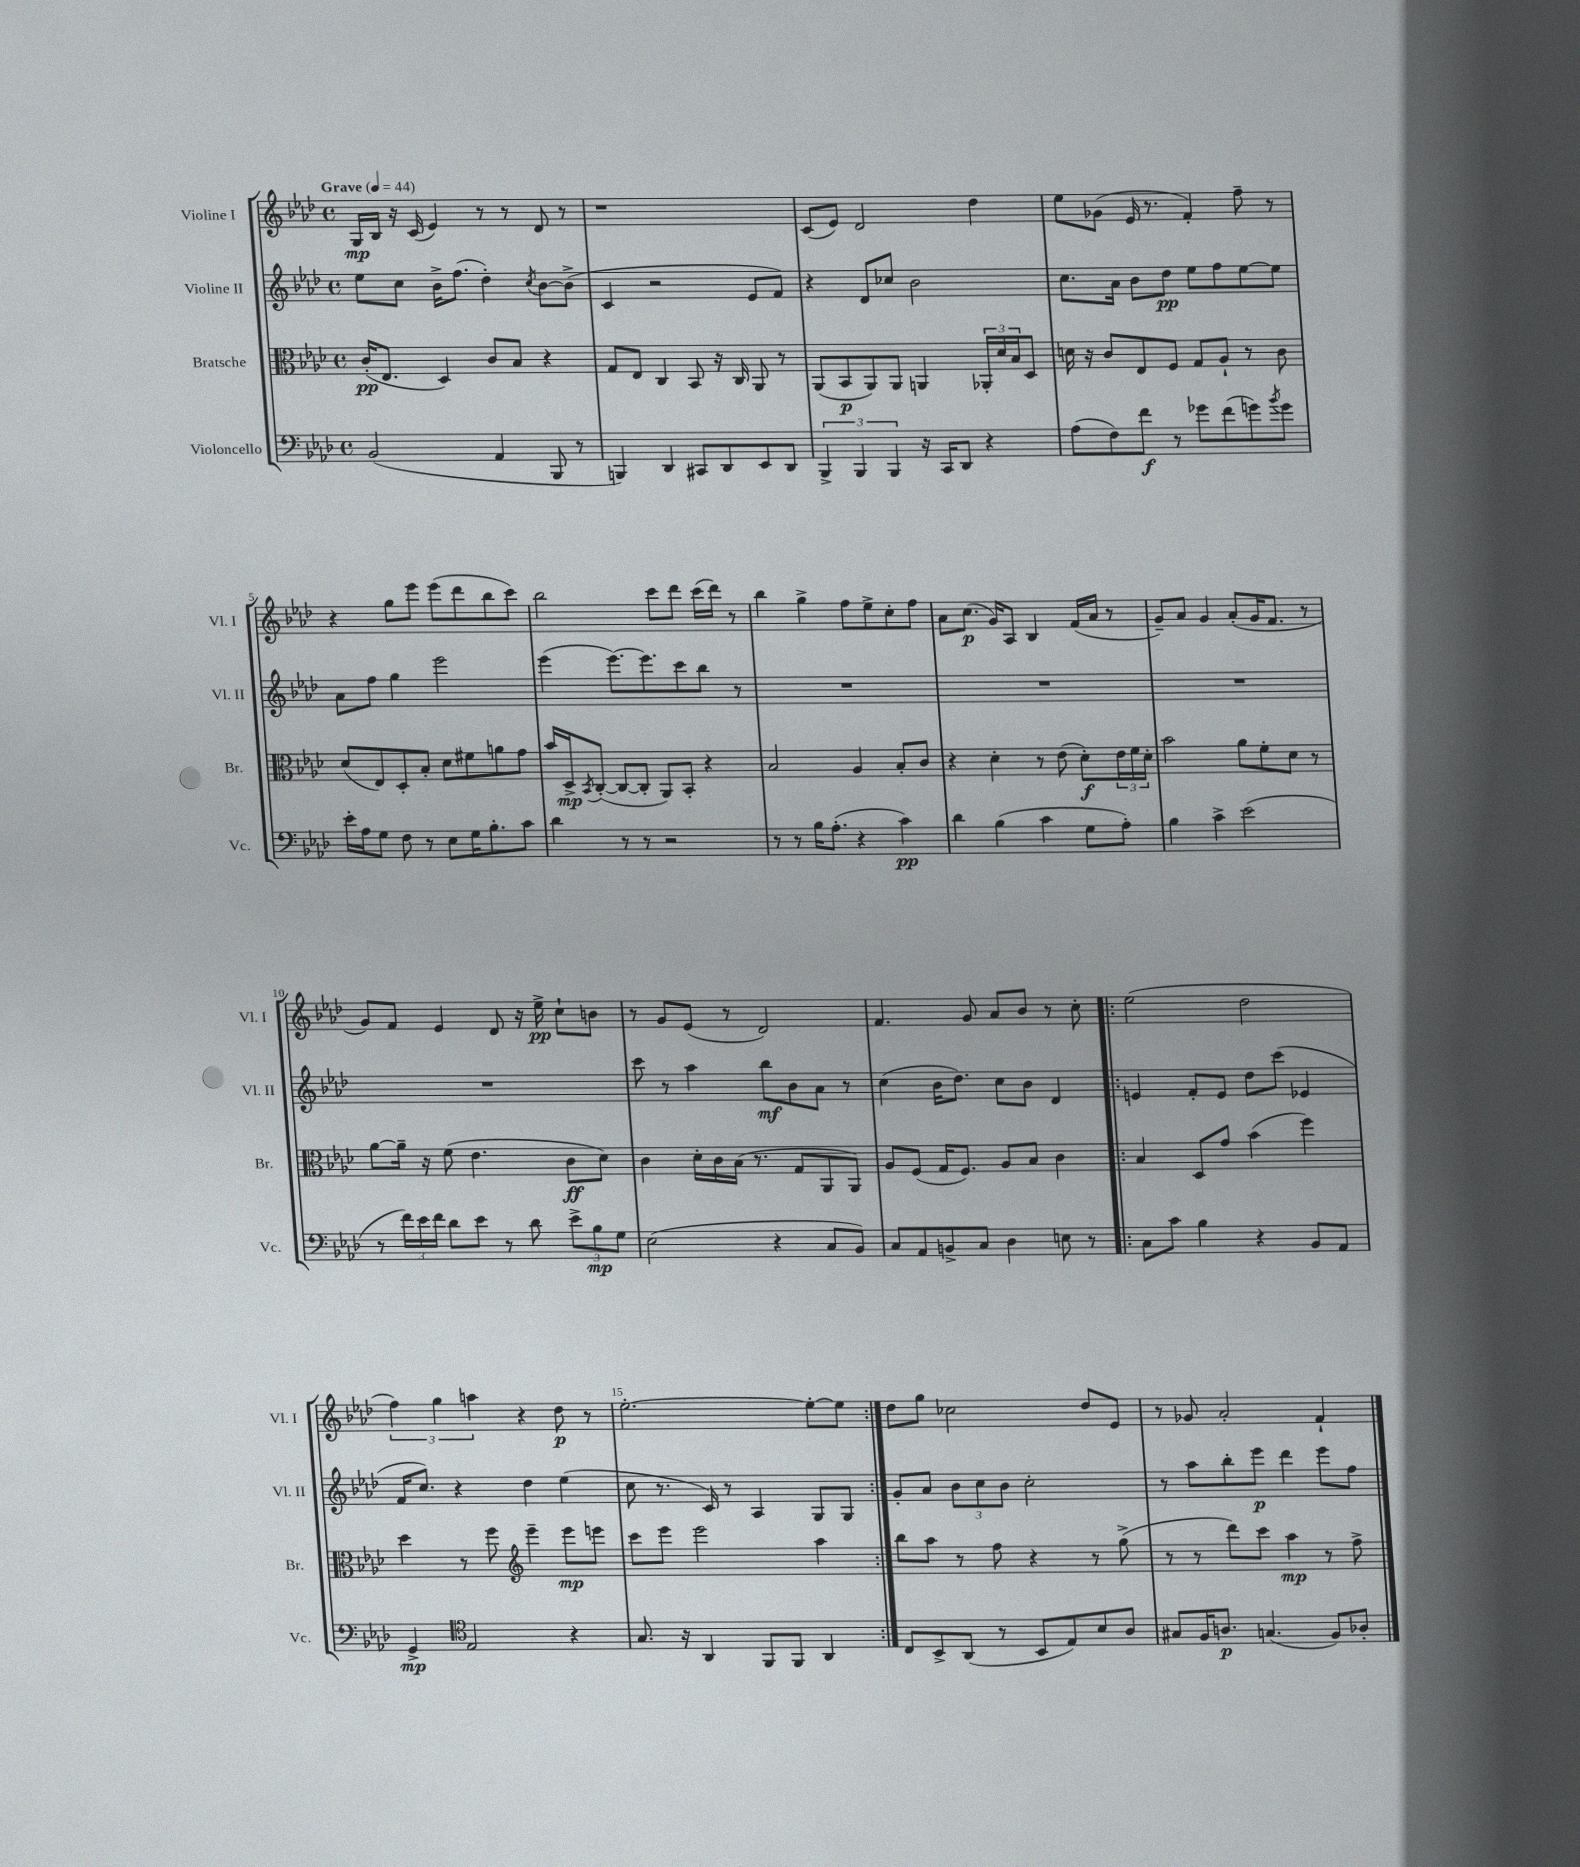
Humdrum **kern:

**kern	**dynam	**kern	**dynam	**kern	**dynam	**kern	**dynam
*part4	*part4	*part3	*part3	*part2	*part2	*part1	*part1
*staff4	*staff4	*staff3	*staff3	*staff2	*staff2	*staff1	*staff1
*I"Violoncello	*	*I"Bratsche	*	*I"Violine II	*	*I"Violine I	*
*I'Vc.	*	*I'Br.	*	*I'Vl. II	*	*I'Vl. I	*
*clefF4	*	*clefC3	*	*clefG2	*	*clefG2	*
*k[b-e-a-d-]	*	*k[b-e-a-d-]	*	*k[b-e-a-d-]	*	*k[b-e-a-d-]	*
*M4/4	*	*M4/4	*	*M4/4	*	*M4/4	*
*met(c)	*	*met(c)	*	*met(c)	*	*met(c)	*
*MM44	*	*MM44	*	*MM44	*	*MM44	*
=1	=1	=1	=1	=1	=1	=1	=1
!	!	!	!	!	!	!LO:TX:a:B:t=Grave	!
(2BB-/	.	(16c'/KL	pp	8ee-\L	.	16G/LL	mp
.	.	8.E-/J	.	.	.	16B-/JJ	.
.	.	.	.	8cc\J	.	16r	.
.	.	.	.	.	.	(16c/	.
.	.	4D-/)	.	16b-^\KL	.	4e-/)	.
.	.	.	.	(8.ff\J	.	.	.
4AA-/	.	8c/L	.	4dd-'\)	.	8r	.
.	.	8B-/J	.	.	.	8r	.
.	.	.	.	8qcc/	.	.	.
8BBB-/	.	4r	.	[8b-\L	.	8d-/	.
8r	.	.	.	(8b-^\J]	.	8r	.
=2	=2	=2	=2	=2	=2	=2	=2
4BBBn/)	.	8G/L	.	4c/	.	1r	.
.	.	8E-/J	.	.	.	.	.
4DD-/	.	4C/	.	2r	.	.	.
8CC#X/L	.	8BB-/	.	.	.	.	.
8DD-/	.	16r	.	.	.	.	.
.	.	16C/	.	.	.	.	.
8EE-/	.	8AA-/	.	8e-/L	.	.	.
8DD-/J	.	8r	.	8f/J)	.	.	.
=3	=3	=3	=3	=3	=3	=3	=3
6BBB-^/	.	(8AA-/L	.	4r	.	(8c/L	.
.	.	8BB-/	p	.	.	8e-/J)	.
6BBB-/	.	.	.	.	.	.	.
.	.	8AA-/)	.	8d-/L	.	2d-/	.
6BBB-/	.	.	.	.	.	.	.
.	.	8AA-/J	.	8cc-X/J	.	.	.
16r	.	4AAn/	.	2b-\	.	.	.
16CC/KL	.	.	.	.	.	.	.
8DD-/J	.	.	.	.	.	.	.
4r	.	24AA-X'/LL	.	.	.	4dd-\	.
.	.	24d-/	.	.	.	.	.
.	.	24B-/J	.	.	.	.	.
.	.	8D-/J	.	.	.	.	.
=4	=4	=4	=4	=4	=4	=4	=4
(8A-\L	.	16dn\	.	8.cc\L	.	8ee-\L	.
.	.	16r	.	.	.	.	.
8F\)	.	8c/L	.	.	.	(8g-X\J	.
.	.	.	.	16a-\Jk	.	.	.
8f\J	f	8E-/	.	8b-\L	.	16e-/	.
.	.	.	.	.	.	8.r	.
8r	.	8F/J	.	8dd-\J	pp	.	.
8g-X\L	.	8G/L	.	8ee-\L	.	4f'/)	.
(8f\	.	8A-`/J	.	8ff\	.	.	.
8gn\)	.	8r	.	[8ee-\	.	8ff~\	.
8qb-/	.	.	.	.	.	.	.
8g\J	.	8c\	.	8ee-\J]	.	8r	.
!!LO:LB:g=z
=5	=5	=5	=5	=5	=5	=5	=5
16e-'\LL	.	(8d-/L	.	8a-\L	.	4r	.
16A-\J	.	.	.	.	.	.	.
8G\J	.	8E-/)	.	8ff\J	.	.	.
8F\	.	8D-'/	.	4gg\	.	8gg\L	.
8r	.	8B-'/J	.	.	.	8eee-\J	.
8E-\L	.	8d-\L	.	2eee-\	.	(8eee-\L	.
16G\K	.	8f#X\	.	.	.	8ddd-\	.
8.B-'\	.	.	.	.	.	.	.
.	.	8an\	.	.	.	8bb-\	.
8c\J	.	8g\J	.	.	.	8ccc\J)	.
=6	=6	=6	=6	=6	=6	=6	=6
4d-\	.	16b-/LL	.	(4eee-\	.	2bb-\	.
.	.	16D-^/J	mp	.	.	.	.
.	.	8qBB-/	.	.	.	.	.
.	.	([8C'/J	.	.	.	.	.
8r	.	8C/L_	.	[8.eee-\L)	.	.	.
8r	.	8C'/J]	.	.	.	.	.
.	.	.	.	8.eee-\]	.	.	.
2r	.	8AA-/L)	.	.	.	8ccc\L	.
.	.	8BB-'/J	.	8ccc\	.	8ddd-\J	.
.	.	4r	.	8bb-\J	.	(16ccc\LL	.
.	.	.	.	.	.	16ddd-\JJ)	.
.	.	.	.	8r	.	8r	.
=7	=7	=7	=7	=7	=7	=7	=7
8r	.	2B-/	.	1r	.	4bb-\	.
8r	.	.	.	.	.	.	.
16B-\KL	.	.	.	.	.	4gg^\	.
(8.A-'\J	.	.	.	.	.	.	.
4r	.	4A-/	.	.	.	8ff\L	.
.	.	.	.	.	.	8ee-^\	.
4c\)	pp	8B-'/L	.	.	.	8cc'\	.
.	.	8c/J	.	.	.	8ff\J	.
=8	=8	=8	=8	=8	=8	=8	=8
4d-\	.	4r	.	1r	.	8a-\L	.
.	.	.	.	.	.	(8.cc\J	p
(4B-\	.	4d-'\	.	.	.	.	.
.	.	.	.	.	.	16g/KL)	.
.	.	.	.	.	.	8A-/J	.
4c\	.	8r	.	.	.	4B-/	.
.	.	(8e-\	.	.	.	.	.
8G\L	.	8d-'\L)	f	.	.	(16f/LL	.
.	.	.	.	.	.	16a-/JJ	.
8A-'\J)	.	24e-\L	.	.	.	8r	.
.	.	24f\	.	.	.	.	.
.	.	24d-'\JJ	.	.	.	.	.
=9	=9	=9	=9	=9	=9	=9	=9
4B-\	.	2b-\	.	1r	.	8g~/L)	.
.	.	.	.	.	.	8a-/J	.
4c^\	.	.	.	.	.	4g/	.
(2e-\	.	8a-\L	.	.	.	(8a-'/L	.
.	.	8f'\	.	.	.	16g/K	.
.	.	.	.	.	.	8.f/J	.
.	.	8d-\J	.	.	.	.	.
.	.	8r	.	.	.	8r	.
!!LO:LB:g=z
=10	=10	=10	=10	=10	=10	=10	=10
8r	.	[8a-\L	.	1r	.	8g/L)	.
24f\LL)	.	16a-~\Jk]	.	.	.	8f/J	.
24e-\	.	.	.	.	.	.	.
.	.	16r	.	.	.	.	.
24f\JJ	.	.	.	.	.	.	.
8d-\L	.	(8f\	.	.	.	4e-/	.
8e-\J	.	4.e-\	.	.	.	.	.
8r	.	.	.	.	.	8d-/	.
8d-\	.	.	.	.	.	16r	.
.	.	.	.	.	.	16ee-^\	pp
12e-^\L	.	8c\L	ff	.	.	8cc`\L	.
12B-\	mp	.	.	.	.	.	.
.	.	8d-\J)	.	.	.	8bn\J	.
12G\J	.	.	.	.	.	.	.
=11	=11	=11	=11	=11	=11	=11	=11
(2E-\	.	4c\	.	8ccc\	.	8r	.
.	.	.	.	8r	.	8g/L	.
.	.	16d-'\LL	.	4aa-\	.	(8e-/J	.
.	.	16c\	.	.	.	.	.
.	.	(16B-\JJ	.	.	.	8r	.
.	.	8.r	.	.	.	.	.
4r	.	.	.	8bb-\L	mf	2d-/)	.
.	.	8G/L	.	8b-\	.	.	.
8C/L	.	8AA-/	.	8a-\J	.	.	.
8BB-/J)	.	8AA-/J)	.	8r	.	.	.
=12	=12	=12	=12	=12	=12	=12	=12
8C/L	.	8A-/L	.	(4cc\	.	4.f/	.
8AA-/	.	(8F/J	.	.	.	.	.
8BBn^/	.	16G/KL	.	16b-\KL	.	.	.
.	.	8.F/J)	.	8.dd-\J)	.	.	.
8C/J	.	.	.	.	.	8g/	.
4D-\	.	8A-/L	.	8cc\L	.	8a-/L	.
.	.	8B-/J	.	8b-\J	.	8b-/J	.
8En\	.	4c\	.	4d-/	.	8r	.
8r	.	.	.	.	.	8cc'\	.
=13!|:	=13!|:	=13!|:	=13!|:	=13!|:	=13!|:	=13!|:	=13!|:
8C\L	.	4B-/	.	4en/	.	(2ee-\	.
8c\J	.	.	.	.	.	.	.
4B-\	.	8D-/L	.	8f'/L	.	.	.
.	.	8g/J	.	8e/J	.	.	.
4r	.	(4b-\	.	8dd-\L	.	2dd-\	.
.	.	.	.	(8ccc\J	.	.	.
8BB-/L	.	4ff\)	.	4e-X/	.	.	.
8AA-/J	.	.	.	.	.	.	.
!!LO:LB:g=z
=14	=14	=14	=14	=14	=14	=14	=14
4GG^/	mp	4dd-\	.	16f/KL	.	6ff\)	.
.	.	.	.	8.cc/J)	.	.	.
.	.	.	.	.	.	6gg\	.
*clefC4	*	*	*	*	*	*	*
2E-/	.	8r	.	4r	.	.	.
.	.	.	.	.	.	6aan\	.
.	.	8ff\	.	.	.	.	.
*	*	*clefG2	*	*	*	*	*
.	.	4eee-~\	.	4dd-\	.	4r	.
4r	.	8eee-\L	mp	(4ee-\	.	8dd-\	p
.	.	8eeen\J	.	.	.	8r	.
=15	=15	=15	=15	=15	=15	=15	=15
8.G/	.	8ccc\L	.	8cc\	.	[2.ee-'\	.
.	.	8eee-\J	.	8.r	.	.	.
16r	.	.	.	.	.	.	.
4AA-/	.	2eee-\	.	.	.	.	.
.	.	.	.	16c/)	.	.	.
.	.	.	.	8r	.	.	.
8FF/L	.	.	.	4A-/	.	.	.
8FF/J	.	.	.	.	.	.	.
4AA-/	.	4aa-\	.	8G/L	.	8ee-'\L_	.
.	.	.	.	8G/J	.	8ee-\J]	.
=16:|!	=16:|!	=16:|!	=16:|!	=16:|!	=16:|!	=16:|!	=16:|!
8C/L	.	8bb-\L	.	8g'/L	.	8dd-\L	.
8BB-^/	.	8aa-\J	.	8a-/J	.	8gg\J	.
(8AA-/J	.	8r	.	12b-\L	.	2cc-X\	.
.	.	.	.	12cc\	.	.	.
8r	.	8ff\	.	.	.	.	.
.	.	.	.	12b-\J	.	.	.
8BB-/L	.	4r	.	2cc'\	.	.	.
8E-/)	.	.	.	.	.	.	.
8B-/	.	8r	.	.	.	8dd-/L	.
8A-/J	.	(8gg^\	.	.	.	8e-/J	.
=17	=17	=17	=17	=17	=17	=17	=17
8G#X/L	.	8r	.	8r	.	8r	.
16F/K	.	8r	.	8aa-\L	.	8g-X/	.
8.An/J	p	.	.	.	.	.	.
.	.	8ddd-\L)	.	8bb-'\	.	2a-'/	.
(4.Gn/	.	8ccc\J	.	8eee-\J	p	.	.
.	.	4aa-\	mp	4ddd-\	.	.	.
8F/L)	.	8r	.	8eee-\L	.	4f`/	.
8A-X'/J	.	8ff^\	.	8ff\J	.	.	.
==	==	==	==	==	==	==	==
*-	*-	*-	*-	*-	*-	*-	*-
